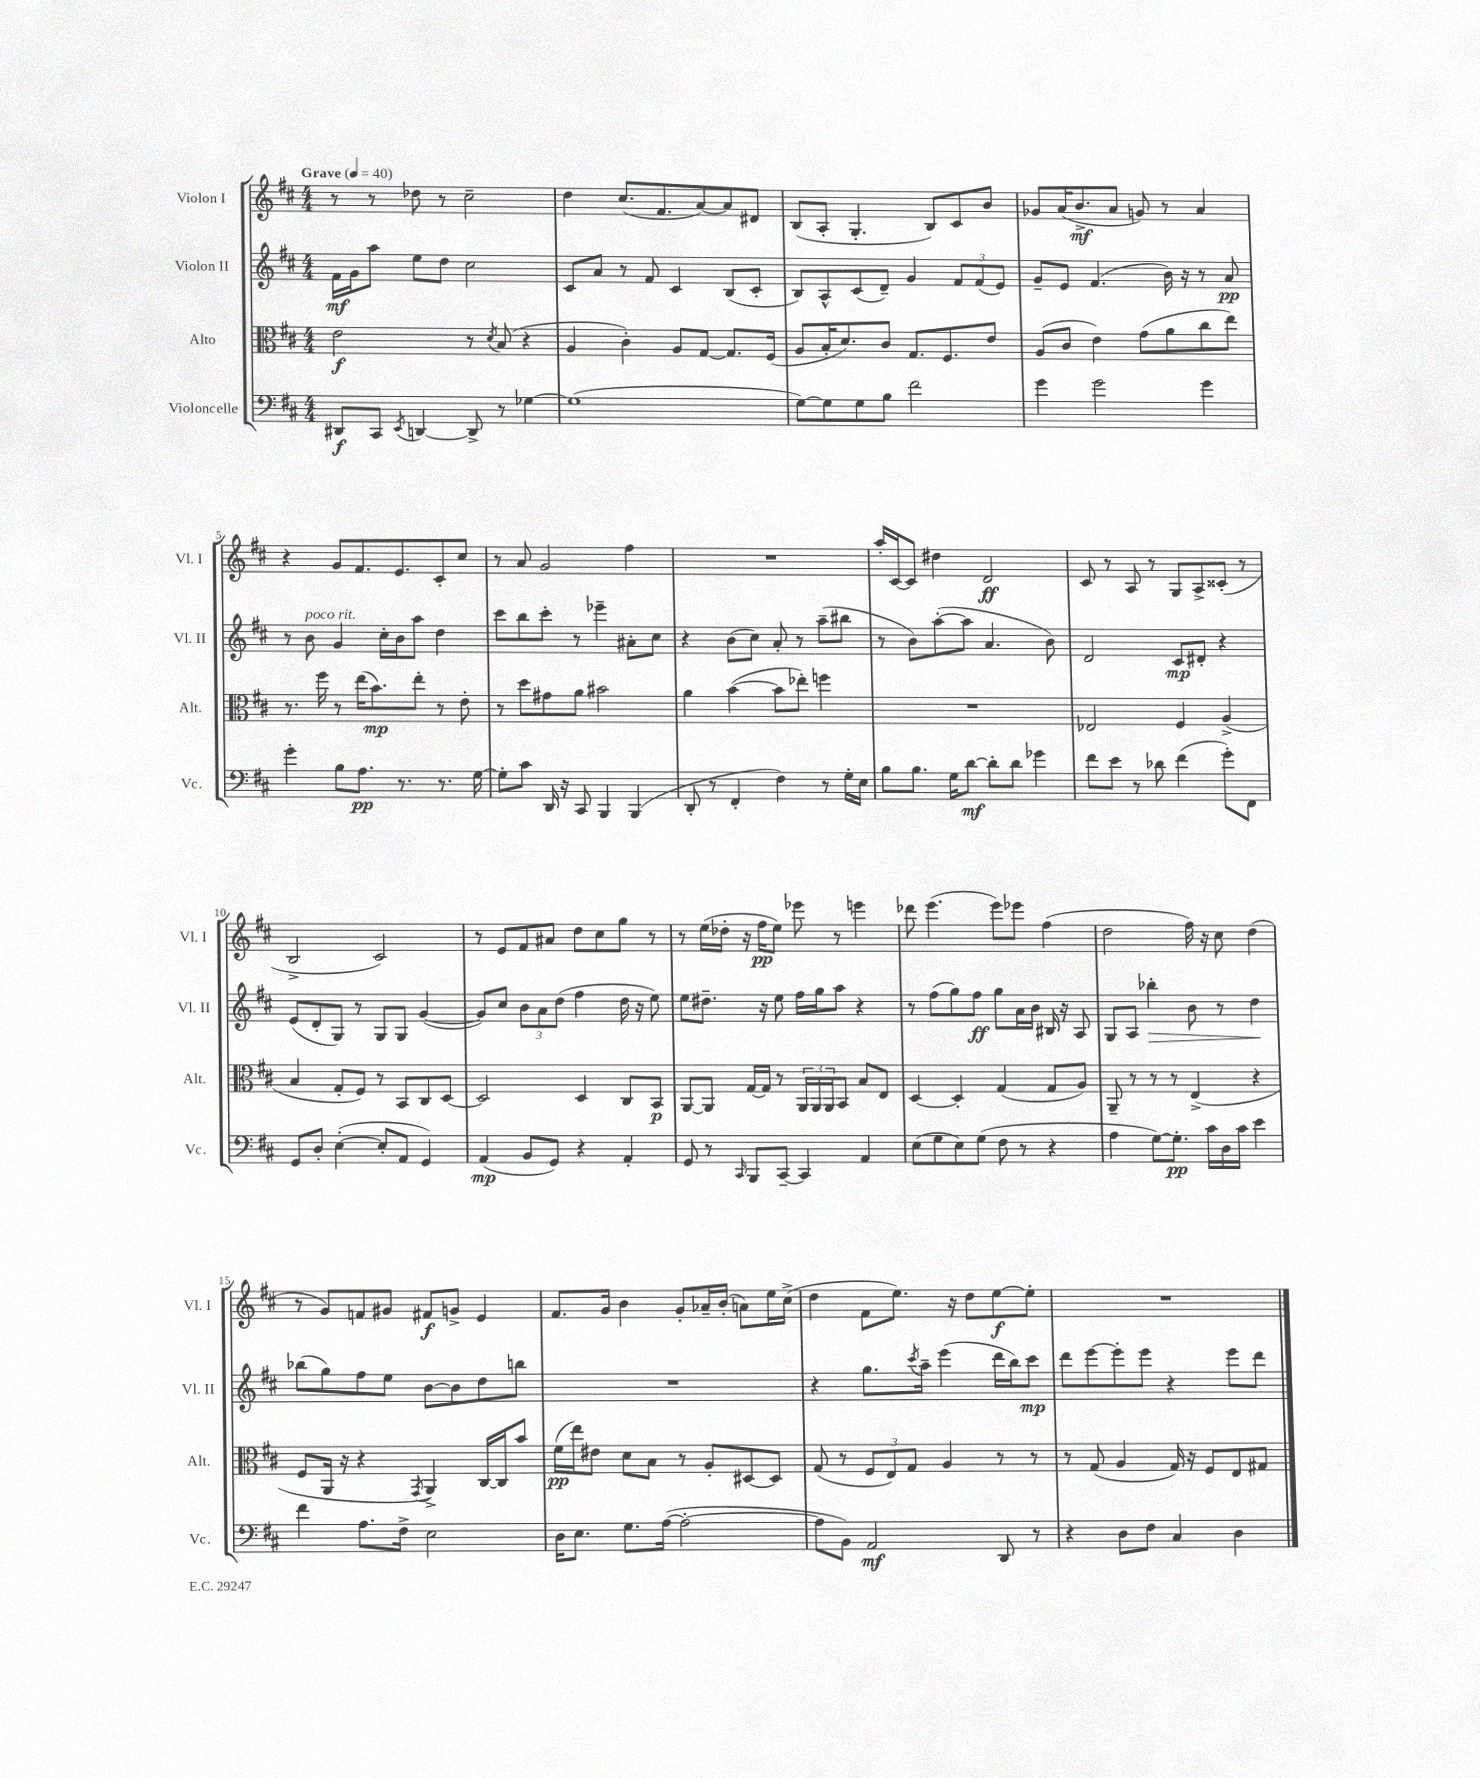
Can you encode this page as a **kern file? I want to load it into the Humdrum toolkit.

**kern	**kern	**kern	**kern
*staff4	*staff3	*staff2	*staff1
*clefF4	*clefC3	*clefG2	*clefG2
*k[f#c#]	*k[f#c#]	*k[f#c#]	*k[f#c#]
*M4/4	*M4/4	*M4/4	*M4/4
*MM40	*MM40	*MM40	*MM40
8DD#	2e	16f#	8r
.	.	16g	.
8CC#	.	8aa	8r
8qEE	.	.	.
[4DD	.	8ee	8dd-
.	.	8dd	8r
8DD^]	8r	2cc#	2cc#~
.	8qd	.	.
8r	(8B	.	.
[4G-	4r	.	.
=	=	=	=
(1G-]	4A	8c#	4dd
.	.	8a	.
.	4c#')	8r	(8.cc#
.	.	8f#	.
.	.	.	8.f#
.	8A	4c#	.
.	[8G	.	[8a)
.	8.G]	(8B	8a]
.	.	8c#'	8d#
.	(16F#	.	.
=	=	=	=
[8G)	8A	8B)	(8B
8G]	16B'	8A^^	8A'
.	8.d)	.	.
8G	.	(8c#	4.G'
8B	8c#	8d~)	.
2f#	8.G	4g	.
.	.	.	8B)
.	8.F#	.	.
.	.	12f#	8c#
.	.	(12f#	.
.	8e	.	8b
.	.	12e)	.
=	=	=	=
4g	(8A	8g~	8g-
.	8c#	8e	(16a
.	.	.	8.b^
2g	4e)	(4.f#	.
.	.	.	8a
.	(8g	.	8g)
.	8a	16b)	8r
.	.	16r	.
4g	8cc#	8r	4a
.	8ee)	8a	.
=	=	=	=
4g'	8.r	8r	4r
.	.	8b	.
.	16ff#	.	.
8B	8r	4g	8g
8.A	(16ee	.	8.f#
.	8.b)	.	.
.	.	16cc#'	.
8.r	.	16b	8.e
.	8ee'	8aa	.
8.r	8r	4dd	8c#'
.	8e'	.	8cc#
[16G	.	.	.
=	=	=	=
8G']	8r	8ccc#	8r
8c#	8dd	8bb	8a
16DD	8g#	8ccc#'	2g
16r	.	.	.
8CC#	8a	8r	.
4BBB	2b#	4eee-~	.
(4BBB	.	8a#'	4ff#
.	.	8cc#	.
=	=	=	=
8DD'	4a	4r	1r
8r	.	.	.
4FF#'	([4b	(8b	.
.	.	8cc#)	.
4F#)	8b]	8a'	.
.	8ee-')	8r	.
8r	4ff	(8aa~	.
16G'	.	8bb#	.
16E	.	.	.
=	=	=	=
8B	1r	8r	16aa'
.	.	.	[16c#
8.B	.	8b)	8c#]
.	.	([8aa'	4dd#
16G	.	.	.
[8d	.	8aa]	.
8d']	.	4.a	2d
8d	.	.	.
4g-	.	.	.
.	.	8b)	.
=	=	=	=
8f#	2E-	2d	8c#
8e	.	.	8r
8r	.	.	8A
8d-	.	.	8r
(4f#	4F#	8c#	8G
.	.	8d#'	8A^
8g')	(4A^	4r	(8c##'
8FF#	.	.	8r
=	=	=	=
8GG	4B	(8e	2B^
8D'	.	8d'	.
([4E'	8G'	8G)	.
.	8F#)	8r	.
8E']	8r	8G	2c#)
8AA	8BB	8G	.
4GG)	8C#	([4g	.
.	[8D	.	.
=	=	=	=
(4AA	2D]	8g])	8r
.	.	8cc#	8e
8BB	.	12b	8f#
.	.	12a	.
8GG)	.	.	8a#
.	.	(12dd	.
4r	4D	4ff#	8dd
.	.	.	8cc#
4AA'	8C#	16dd	8gg
.	.	16r	.
.	8BB	8ee)	8r
=	=	=	=
8GG	[8AA	8ee	8r
8r	8AA]	8.dd#~	(16ee
.	.	.	16dd-'
16qqCC#	.	.	.
8BBB	[16G	.	16r
.	16G]	16r	16ff#
[8CC#~	8r	8ee	8ee)
4CC#]	24AA	16ff#	8eee-
.	24AA	.	.
.	.	16gg	.
.	24AA	.	.
.	8BB	8aa	8r
4AA	8B	4r	4eee
.	8E	.	.
=	=	=	=
(8E	[4D	8r	8ddd-
8G	.	(8ff#	(4.eee
8E)	4D']	8gg)	.
(8G	.	8ff#	.
8F#	(4G	8gg	8eee)
8r	.	16a	8eee-
.	.	16b	.
4r	8G	16B#	(4ff#
.	.	16r	.
.	8A)	8A	.
=	=	=	=
4A	8AA~	8G	2dd
.	8r	8A	.
[8G)	8r	4bb-'	.
8.G']	8r	.	.
.	(4E^	8b	16ff#)
16c#	.	.	16r
16D	.	8r	8cc#
16c#	.	.	.
4e	4r	4dd	(4dd
=	=	=	=
4f#	8F#	(8bb-	8r
.	16AA	8gg)	8g)
.	16r	.	.
8.A	4r	8ff#	8f
.	.	8ee	8g#
16F#^	.	.	.
.	8qGG	.	.
2E	4AA^)	[8b	8f#
.	.	8b]	8g^
.	[16C#	8dd	4e
.	16C#]	.	.
.	8b	8bb	.
=	=	=	=
16D	(16f#	1r	8.f#
8.E	16ee)	.	.
.	8e#	.	.
.	.	.	16g
8.G	8d	.	4b
.	8B	.	.
([16A	.	.	.
2A'_	8r	.	8g'
.	8A'	.	16a-~
.	.	.	(16b'
.	[8D#	.	8a)
.	8D#]	.	16ee
.	.	.	(16cc#^
=	=	=	=
8A]	(8G	4r	4dd
8BB)	8r	.	.
2AA	12F#	8.gg	8f#
.	12E)	.	.
.	.	.	8.ee)
.	12G	.	.
.	.	8qccc#	.
.	.	16aa~	.
.	4A	(4eee	.
.	.	.	16r
.	.	.	8dd
8DD	8r	16ddd	[8ee
.	.	16bb)	.
8r	8r	8ccc#	8ee']
=	=	=	=
4r	8r	8ddd	1r
.	(8G	[8eee	.
8D	4A	8eee']	.
8F#	.	8eee	.
4C#	16G)	4r	.
.	16r	.	.
.	8F#	.	.
4D	8E	8eee	.
.	8G#	8ddd	.
==	==	==	==
*-	*-	*-	*-
